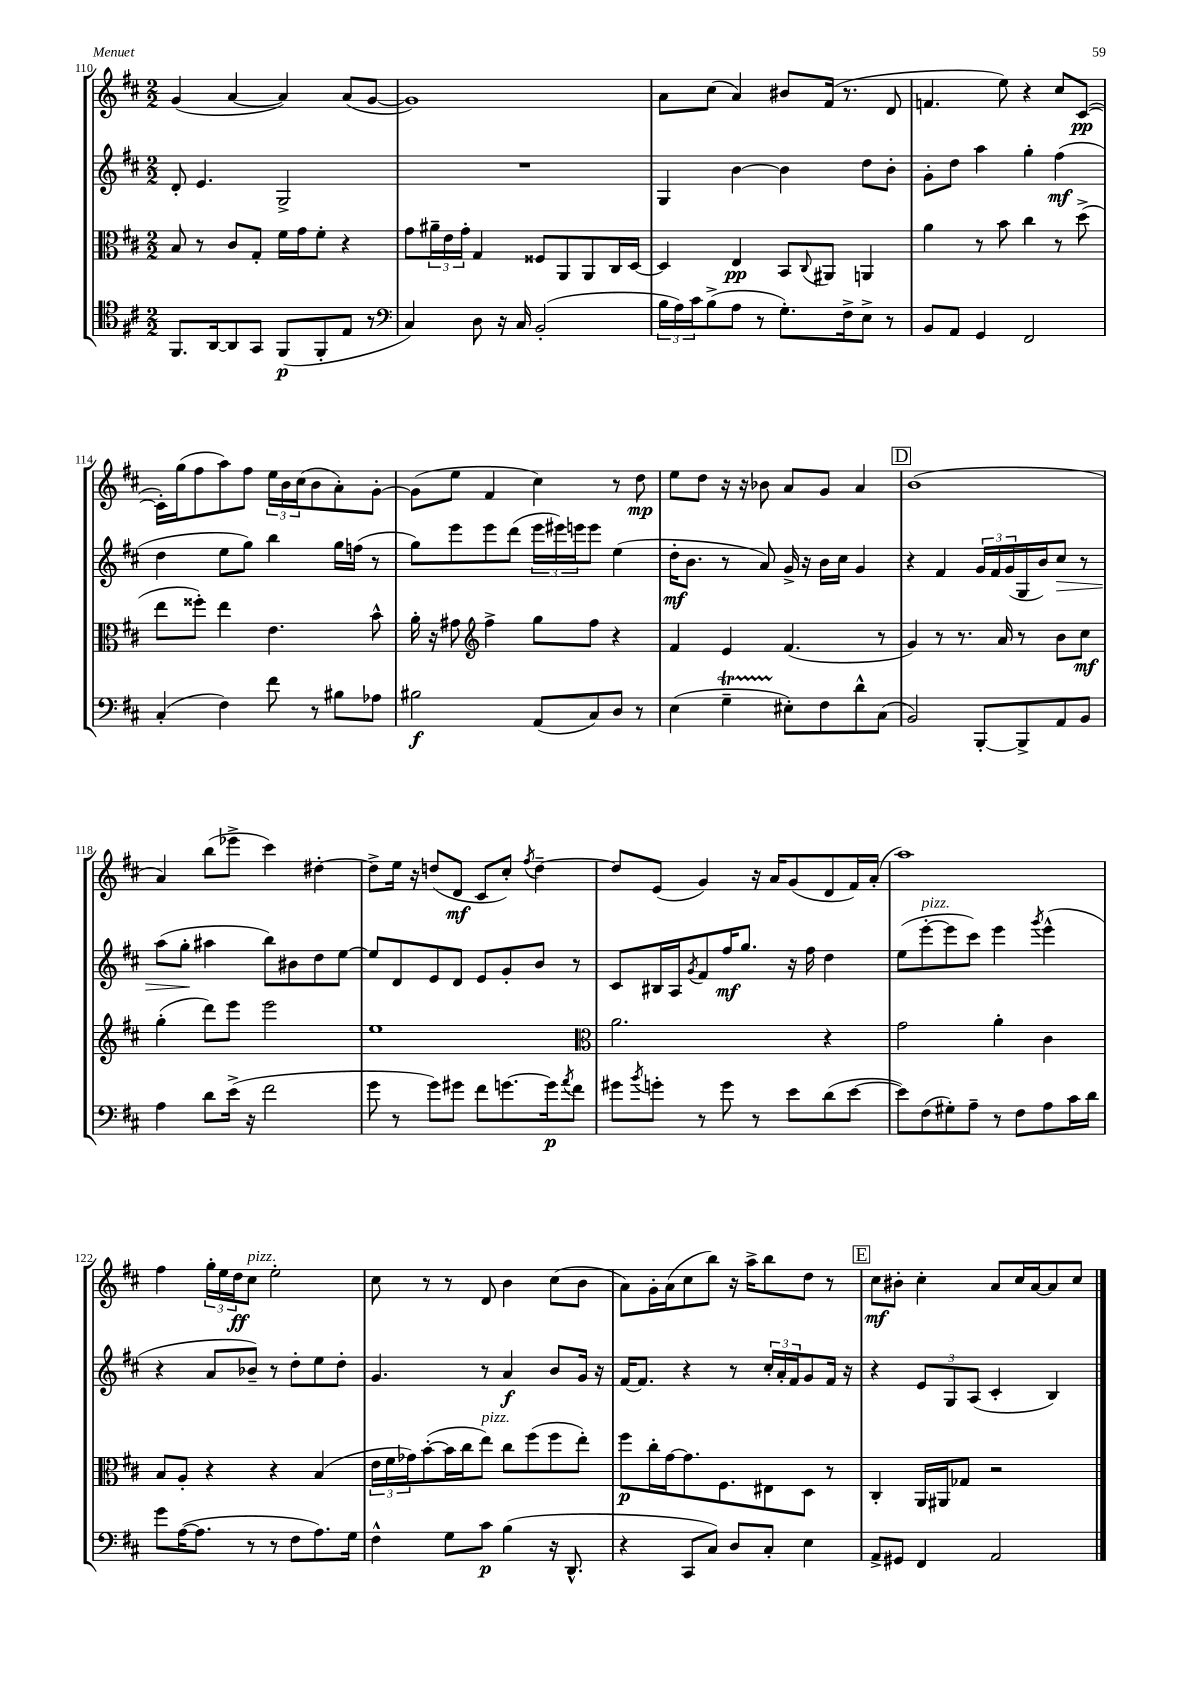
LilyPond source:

<<
\new StaffGroup <<
\new Staff = "s0" {
    \clef treble \key d \major \numericTimeSignature \time 2/2
    g'4( a'4~ a'4) a'8( g'8~ |
    g'1) |
    a'8 cis''8( a'4) bis'8 fis'16( r8. d'8 |
    f'4. e''8) r4 cis''8 cis'8~\pp( |
    cis'16-.) g''16( fis''8 a''8) fis''8 \tuplet 3/2 { e''16 b'16 cis''16( } b'8 a'8-.) g'8~-. |
    g'8( e''8 fis'4 cis''4) r8 d''8\mp |
    e''8 d''8 r16 r16 bes'8 a'8 g'8 a'4 |
    \mark \markup { \box "D" } b'1( |
    a'4) b''8( ees'''8-> cis'''4) dis''4~-. |
    dis''8-> e''16 r16 d''8( d'8\mf cis'8 cis''8-.) \acciaccatura { fis''8 } d''4~-- |
    d''8 e'8( g'4) r16 a'16 g'8( d'8 fis'16) a'16-.( |
    a''1) |
    fis''4 \tuplet 3/2 { g''16-. e''16 d''16\ff } cis''8^\markup { \italic "pizz." } e''2-. |
    cis''8 r8 r8 d'8 b'4 cis''8( b'8 |
    a'8) g'16-. a'16( cis''8 b''8) r16 a''16-> b''8 d''8 r8 |
    \mark \markup { \box "E" } cis''8\mf bis'8-. cis''4-. a'8 cis''16 a'16~ a'8 cis''8 \bar "|." |
}
\new Staff = "s1" {
    \clef treble \key d \major \numericTimeSignature \time 2/2
    d'8-. e'4. g2-> |
    R1 |
    g4 b'4~ b'4 d''8 b'8-. |
    g'8-. d''8 a''4 g''4-. fis''4\mf( |
    d''4 e''8 g''8) b''4 g''16 f''16( r8 |
    g''8) e'''8 e'''8 d'''8( \tuplet 3/2 { e'''16 eis'''16) e'''16 } e'''8 e''4( |
    d''16-.\mf b'8. r8 a'8) g'16-> r16 b'16 cis''16 g'4 |
    \mark \markup { \box "D" } r4 fis'4 \tuplet 3/2 { g'16 fis'16 g'16( } g16 b'16) cis''8\> r8 |
    a''8( g''8-.\! ais''4 b''8) bis'8 d''8 e''8~ |
    e''8 d'8 e'8 d'8 e'8 g'8-. b'8 r8 |
    cis'8 bis16 a16 \acciaccatura { g'8 } fis'8 fis''16\mf g''8. r16 fis''16 d''4 |
    e''8( e'''8~-.^\markup { \italic "pizz." } e'''8 cis'''8) e'''4 \acciaccatura { g'''8 } e'''4-^( |
    r4 a'8 bes'8--) r8 d''8-. e''8 d''8-. |
    g'4. r8 a'4\f b'8 g'16 r16 |
    fis'16~ fis'8. r4 r8 \tuplet 3/2 { cis''16-. a'16-. fis'16 } g'8 fis'16 r16 |
    \mark \markup { \box "E" } r4 \tuplet 3/2 { e'8 g8 a8( } cis'4-. b4) \bar "|." |
}
\new Staff = "s2" {
    \clef alto \key d \major \numericTimeSignature \time 2/2
    b8 r8 cis'8 g8-. fis'16 g'16 fis'8-. r4 |
    g'8 \tuplet 3/2 { ais'16-- e'16 g'16-. } g4 fisis8 a,8 a,8 cis16 d16~ |
    d4 e4\pp b,8 \appoggiatura { cis8 } ais,8 a,4 |
    a'4 r8 b'8 cis''4 r8 d''8->( |
    e''8 fisis''8-.) e''4 e'4. b'8-^ |
    a'16-. r16 gis'8 \clef treble fis''4-> g''8 fis''8 r4 |
    fis'4 e'4 fis'4.( r8 |
    \mark \markup { \box "D" } g'4) r8 r8. a'16 r8 b'8 cis''8\mf |
    g''4-.( d'''8) e'''8 e'''2 |
    e''1 |
    \clef alto a'2. r4 |
    g'2 a'4-. cis'4 |
    b8 a8-. r4 r4 b4( |
    \tuplet 3/2 { e'16 fis'16 ges'16) } b'8~-.( b'16 cis''16 e''8^\markup { \italic "pizz." }) cis''8 fis''8( fis''8 e''8-.) |
    fis''8\p cis''16-. g'16~ g'8. fis8. eis8 d8 r8 |
    \mark \markup { \box "E" } cis4-. a,16 ais,16 ges8 r2 \bar "|." |
}
\new Staff = "s3" {
    \clef tenor \key d \major \numericTimeSignature \time 2/2
    fis,8. a,16~ a,8 g,8 fis,8\p( fis,8-. e8 r8 |
    \clef bass cis4) d8 r16 cis16 b,2-.( |
    \tuplet 3/2 { b16 a16) cis'16 } b8->( a8 r8 g8.-.) fis16-> e8-> r8 |
    b,8 a,8 g,4 fis,2 |
    cis4-.( fis4) fis'8 r8 bis8 aes8 |
    bis2\f a,8( cis8) d8 r8 |
    e4( g4--\startTrillSpan eis8-.\stopTrillSpan) fis8 d'8-^ cis8( |
    \mark \markup { \box "D" } b,2) b,,8~-. b,,8-> a,8 b,8 |
    a4 d'8 e'16->( r16 fis'2 |
    g'8 r8 g'8) gis'8 fis'8 g'8.~ g'16\p \acciaccatura { a'8 } fis'8 |
    gis'8 \acciaccatura { b'8 } g'8-. r8 g'8 r8 e'8 d'8( e'8~ |
    e'8) fis8( gis8-.) a8-- r8 fis8 a8 cis'16 d'16 |
    g'8 a16~( a8. r8 r8 fis8 a8.) g16 |
    fis4-^ g8 cis'8\p b4( r16 d,8.-^ |
    r4 cis,8 cis8) d8 cis8-. e4 |
    \mark \markup { \box "E" } a,8-> gis,8 fis,4 a,2 \bar "|." |
}
>>
>>
\layout { \context { \Score currentBarNumber = #110 } }
